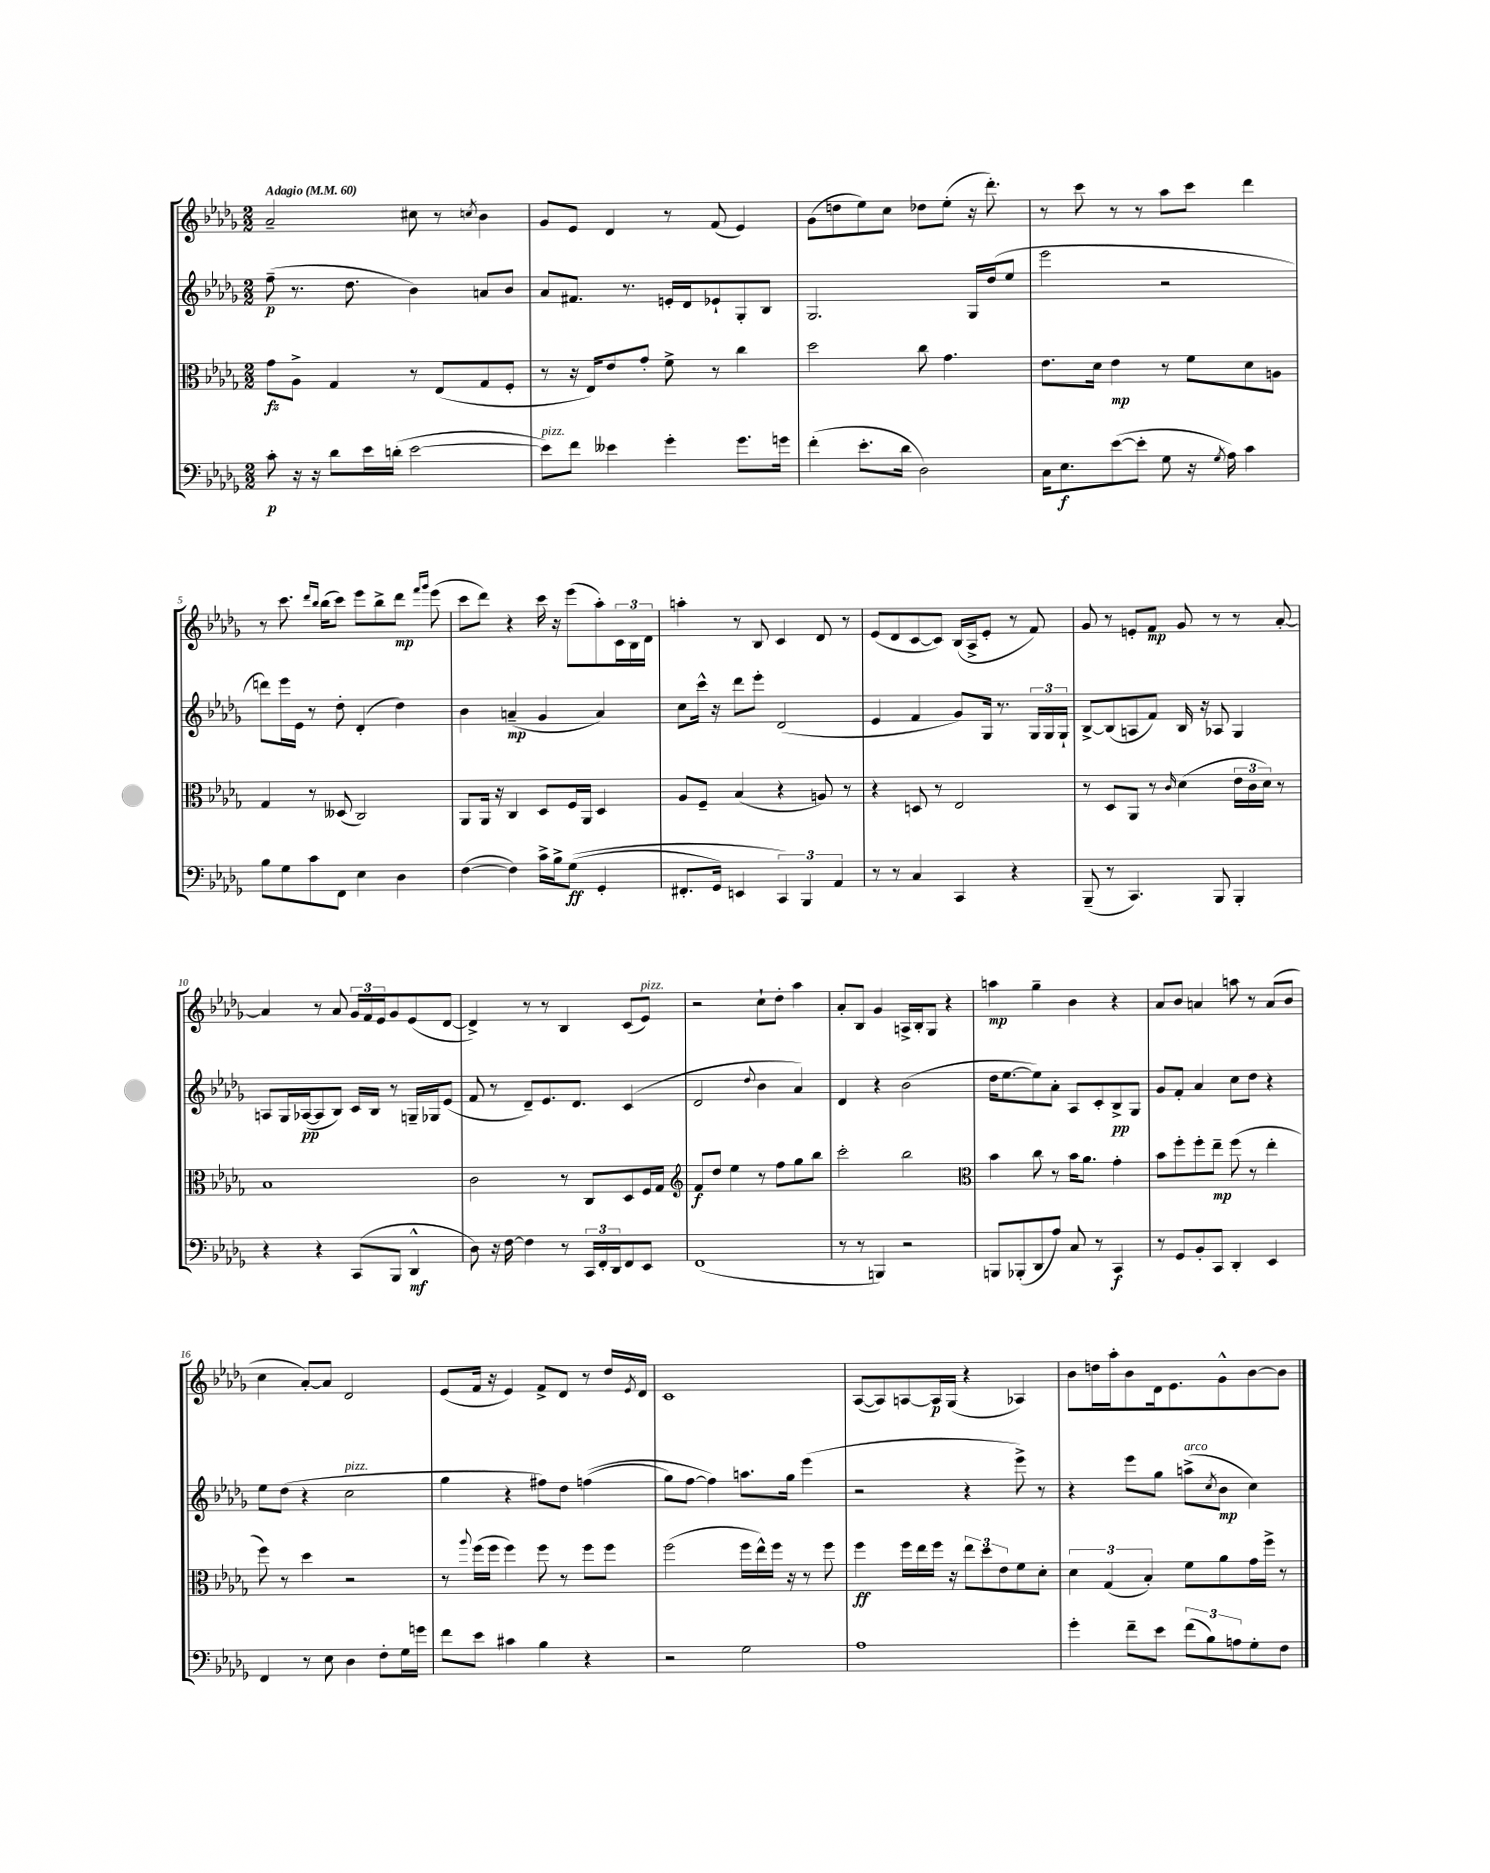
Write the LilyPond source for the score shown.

<<
\new StaffGroup <<
\new Staff = "s0" {
    \clef treble \key des \major \numericTimeSignature \time 2/2 \tempo "Adagio" 4 = 60
    aes'2-- cis''8 r8 \acciaccatura { c''8 } bes'4 |
    ges'8 ees'8 des'4 r8 f'8( ees'4) |
    ges'8( d''8 ees''8) c''8 des''8 ees''8-.( r16 des'''8.-.) |
    r8 c'''8 r8 r8 aes''8 c'''8 des'''4 |
    r8 c'''8. \grace { des'''16 bes''16 } bes''16( c'''8) ees'''8 bes''8-> des'''8\mp \grace { f'''16 ges'''16 } ees'''8( |
    c'''8 des'''8) r4 c'''16 r16 ees'''8( aes''8-.) \tuplet 3/2 { c'16 bes16 des'16 } |
    a''4-. r8 bes8 c'4 des'8 r8 |
    ees'8( des'8 c'8~ c'8) bes16( aes16-> ees'8-. r8 f'8) |
    ges'8 r8 e'8-. f'8\mp ges'8 r8 r8 aes'8~-. |
    aes'4 r8 aes'8 \tuplet 3/2 { ges'16 f'16 ees'16 } ges'8 ees'8( des'8~ |
    des'4->) r8 r8 bes4 c'8( ees'8^\markup { \italic "pizz." }) |
    r2 c''8-! des''8-. aes''4 |
    aes'8-. bes8 ges'4 a16-> bes16-. ges8 r4 |
    a''4\mp ges''4-- bes'4 r4 |
    aes'8 bes'8 a'4 a''8 r8 a'8( bes'8 |
    c''4 aes'8~-.) aes'8 des'2 |
    ees'8( f'16 r16 ees'4) f'8-> des'8 r8 des''16 \acciaccatura { ees'8 } des'16 |
    c'1 |
    aes8~( aes8) a8~ a16\p ges16( r4 aes4) |
    bes'8 d''16 aes''16-. bes'8 des'16 ees'8. ges'8-^ bes'8~ bes'8 \bar "|." |
}
\new Staff = "s1" {
    \clef treble \key des \major \numericTimeSignature \time 2/2
    f''8--\p( r8. des''8. bes'4) a'8 bes'8 |
    aes'8 fis'8. r8. e'16-. des'16 ees'8-! ges8-. bes8 |
    ges2. ges16 des''16( ees''8 |
    ees'''2 r2 |
    d'''8) ees'''16 ees'16 r8 des''8-. des'4-.( des''4) |
    bes'4 a'4--\mp( ges'4 a'4) |
    c''8 c'''16-^ r16 des'''8 ees'''8-. des'2( |
    ees'4 f'4 ges'8) ges16 r8. \tuplet 3/2 { ges16 ges16 ges16-! } |
    bes8~-> bes8( a8 f'8) bes16 r16 aes8 ges4 |
    a8 ges16 aes16~\pp( aes8 bes8) c'16 bes16 r8 g16-- ges16 ees'8( |
    f'8 r8 des'8--) ees'8. des'8. c'4( |
    des'2 \appoggiatura { des''8 } bes'4 aes'4) |
    des'4 r4 bes'2( |
    des''16 ees''8.~ ees''8) aes'8-. aes8 c'8-. bes8->\pp ges8 |
    ges'8 f'8-. aes'4 c''8 des''8 r4 |
    ees''8 des''8( r4 c''2^\markup { \italic "pizz." } |
    ges''4 r4 fis''8) des''8 f''4(\( |
    ges''8) f''8~ f''4\) a''8. ges''16 ees'''4( |
    r2 r4 ees'''8->) r8 |
    r4 ees'''8 ges''8 a''8->^\markup { \italic "arco" }( \acciaccatura { c''8 } bes'8\mp c''4) \bar "|." |
}
\new Staff = "s2" {
    \clef alto \key des \major \numericTimeSignature \time 2/2
    ges'8\fz aes8-> ges4 r8 ees8( ges8 f8-. |
    r8 r16 ees16) ees'8 ges'8-. f'8-> r8 c''4 |
    des''2 c''8 ges'4. |
    ees'8. des'16 ees'4\mp r8 f'8 des'8 a8 |
    ges4 r8 deses8( c2) |
    aes,8 aes,16 r16 c4 des8 f16 aes,16 des4 |
    aes8 f8-- bes4( r4 a8) r8 |
    r4 d8 r8 ees2 |
    r8 des8 aes,8 r8 \grace { c'16 } des'4( \tuplet 3/2 { ees'16 c'16 des'16) } r8 |
    bes1 |
    c'2 r8 c8 des8 f16 ges16 |
    \clef treble f'8\f des''8 ees''4 r8 f''8 ges''8 bes''8 |
    c'''2-. bes''2 |
    \clef alto bes'4 c''8 r8 bes'16 aes'8. ges'4-. |
    bes'8 f''8-. f''8-. ees''8--\mp f''8( r8 ees''4-. |
    f''8) r8 des''4 r2 |
    r8 \appoggiatura { aes''8 } f''16( f''16 f''4) f''8 r8 f''8 f''8 |
    f''2( f''16 ees''16-^) f''16 r16 r8 f''8 |
    f''4\ff f''16 ees''16 f''16 r16 \tuplet 3/2 { ees''8 des''8 ees'8 } f'8 des'8-. |
    \tuplet 3/2 { des'4 ges4( bes4-.) } f'8 aes'8 ges'16 f''16-> r8 \bar "|." |
}
\new Staff = "s3" {
    \clef bass \key des \major \numericTimeSignature \time 2/2
    c'8-.\p r16 r16 des'8 ees'16 d'16-.( ees'2~ |
    ees'8^\markup { \italic "pizz." }) f'8 eeses'4 ges'4-. ges'8. g'16 |
    f'4-.( ees'8.-. des'16 des2) |
    c16 ees8.\f ees'8~( ees'8-. ges8 r16 \acciaccatura { ges8 } aes16) c'4 |
    bes8 ges8 c'8 f,8 ees4 des4 |
    f4~( f4) c'16-> bes16-> ges8\ff(\( ges,4-. |
    fis,8.-. ges,16) e,4 \tuplet 3/2 { c,4\) bes,,4 aes,4 } |
    r8 r8 c4 c,4 r4 |
    bes,,8--( r8 c,4.) bes,,8 bes,,4-. |
    r4 r4 c,8( bes,,8 des,4-^\mf |
    des8) r16 f16~ f4 r8 \tuplet 3/2 { c,16 f,16-. des,16 } f,8 ees,8 |
    f,1( |
    r8 r8 b,,4) r2 |
    b,,8 bes,,8-.( des,8 aes8) c8 r8 c,4\f |
    r8 ges,8 bes,8-. c,8 des,4-. ees,4 |
    f,4 r8 ees8 des4 f8-. ges16 g'16 |
    f'8 ees'8 cis'4 bes4 r4 |
    r2 ges2 |
    aes1 |
    ges'4-. f'8-- ees'8 \tuplet 3/2 { f'8( bes8) a8 } ges8-. f8 \bar "|." |
}
>>
>>
